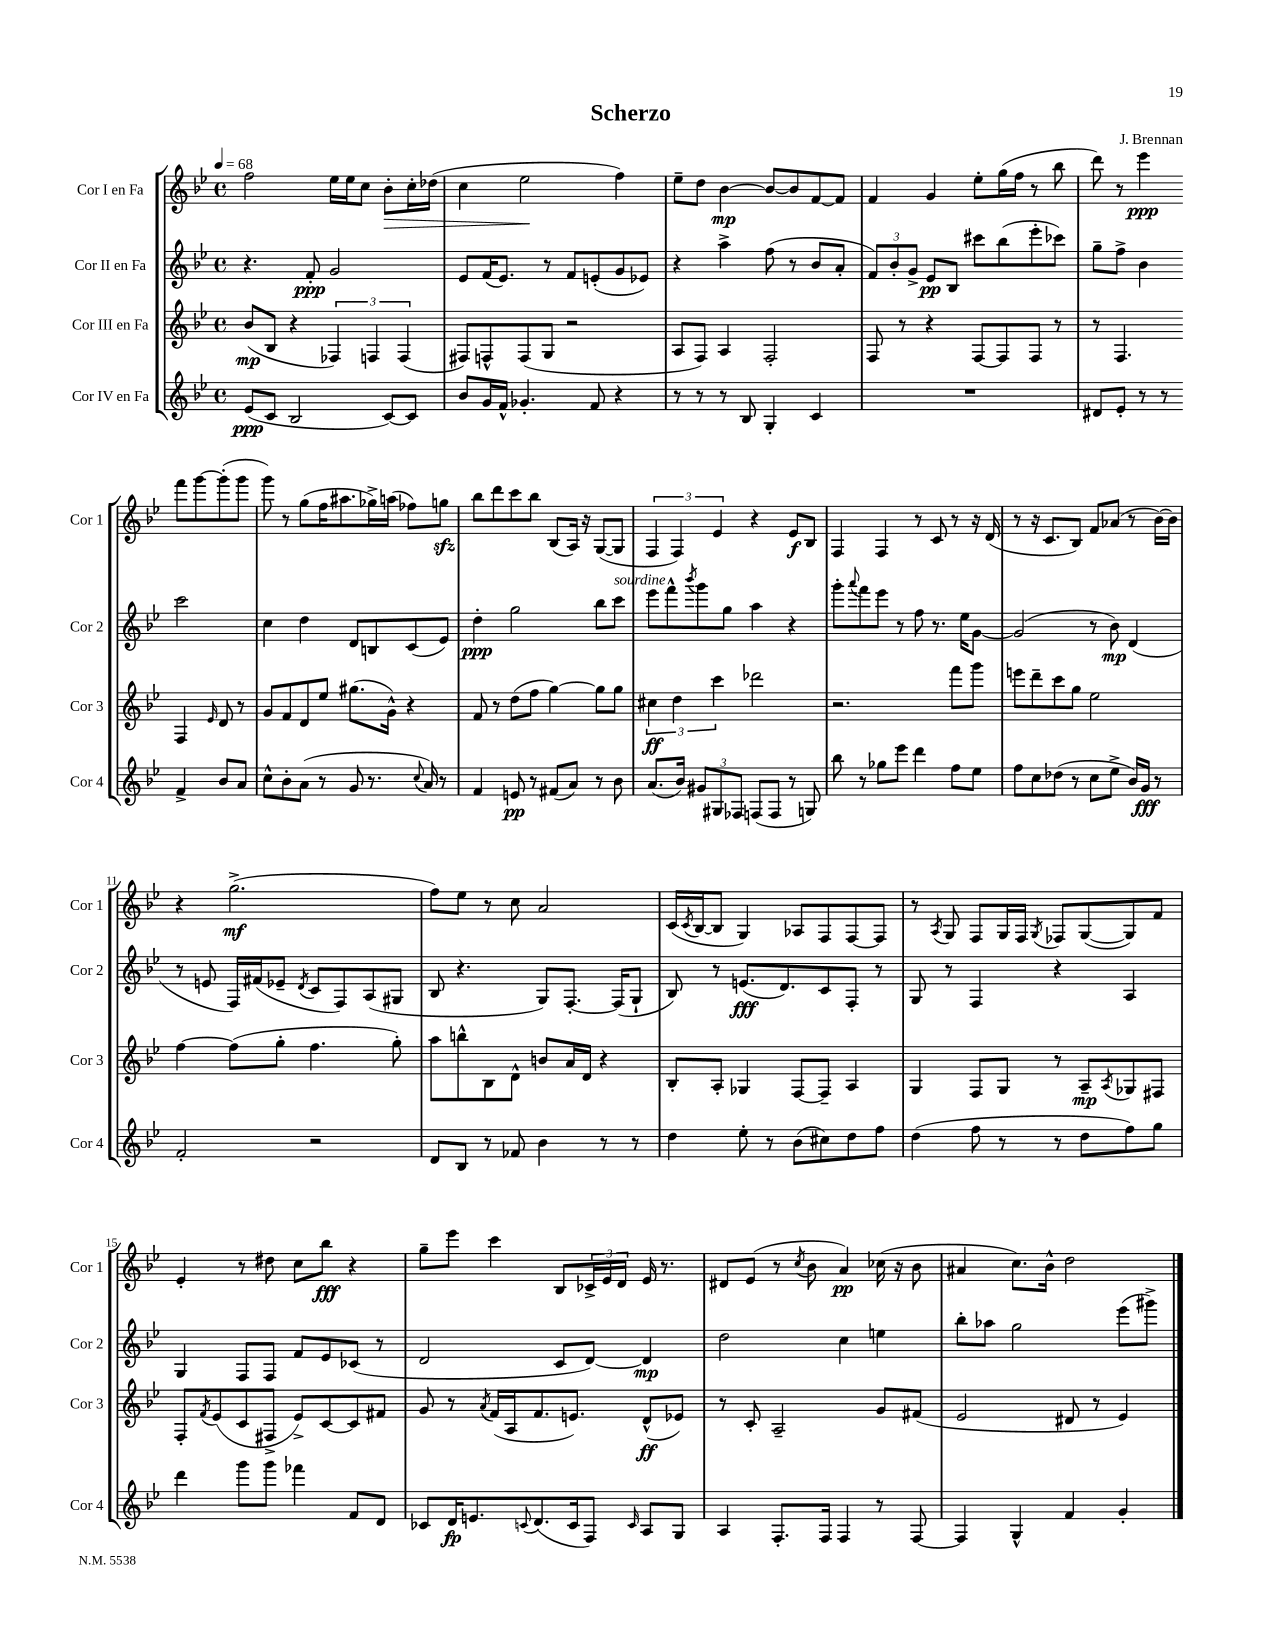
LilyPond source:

\header { title = "Scherzo" composer = "J. Brennan" }
<<
\new StaffGroup <<
\new Staff = "s0" \with { instrumentName = "Cor I en Fa" shortInstrumentName = "Cor 1" } {
    \clef treble \key bes \major \defaultTimeSignature \time 4/4 \tempo 4 = 68
    f''2 ees''16 ees''16 c''8 bes'8-.\> c''16-. des''16( |
    c''4 ees''2\! f''4) |
    ees''8-- d''8 bes'4~\mp bes'8~ bes'8 f'8~ f'8 |
    f'4 g'4 ees''8-. g''16( f''16 r8 bes''8 |
    d'''8) r8 ees'''4\ppp f'''8 g'''8~ g'''8-.( g'''8 |
    g'''8) r8 g''8( f''16 ais''8. ges''16->) a''16( fes''8) g''8\sfz |
    bes''8 d'''8 c'''8 bes''8 bes8( a16) r16 g8~( g8 |
    \tuplet 3/2 { f4 f4) ees'4 } r4 ees'8\f bes8 |
    f4 f4 r8 c'8 r8 r16 d'16( |
    r8 r16 c'8. bes8) f'8 aes'8( r8 bes'16~) bes'16 |
    r4 g''2.->\mf( |
    f''8) ees''8 r8 c''8 a'2 |
    c'16( \acciaccatura { c'8 } bes16~ bes8 g4) aes8 f8 f8~ f8 |
    r8 \acciaccatura { a8 } g8 f8 g16 f16 \acciaccatura { g8 } fes8 g8~( g8) f'8 |
    ees'4-. r8 dis''8 c''8 bes''8\fff r4 |
    g''8-- ees'''8 c'''4 bes8 \tuplet 3/2 { ces'16-> ees'16 d'16 } ees'16 r8. |
    dis'8 ees'8( r8 \acciaccatura { c''8 } bes'8 a'4\pp) ces''16( r16 bes'8 |
    ais'4 c''8.) bes'16-^ d''2 \bar "|." |
}
\new Staff = "s1" \with { instrumentName = "Cor II en Fa" shortInstrumentName = "Cor 2" } {
    \clef treble \key bes \major \defaultTimeSignature \time 4/4
    r4. f'8-.\ppp g'2 |
    ees'8 f'16( ees'8.) r8 f'8 e'8-.( g'8 ees'8) |
    r4 a''4-> f''8( r8 bes'8 a'8-. |
    \tuplet 3/2 { f'8) bes'8-. g'8-> } ees'8\pp bes8 cis'''8 bes''8( ees'''8-. ces'''8) |
    g''8-- f''8-> bes'4 c'''2 |
    c''4 d''4 d'8 b8 c'8( ees'8) |
    d''4-.\ppp g''2 bes''8 c'''8^\markup { \italic "sourdine" } |
    ees'''8 f'''8-^ \acciaccatura { bes'''8 } g'''8 g''8 a''4 r4 |
    g'''8-. \appoggiatura { a'''8 } f'''8 ees'''8 r8 f''8 r8. ees''16 g'8~ |
    g'2( r8 bes'8\mp) d'4( |
    r8 e'8 f16) fis'16( ees'8-- \acciaccatura { d'8 } c'8 f8) a8( gis8 |
    bes8 r4. g8) f8.~-. f16( g8-! |
    bes8) r8 e'8.\fff( d'8.) c'8 f8-. r8 |
    g8 r8 f4 r4 a4 |
    g4 f8 f8 f'8 ees'8 ces'8( r8 |
    d'2 c'8 d'8~) d'4\mp |
    d''2 c''4 e''4 |
    bes''8-. aes''8 g''2 ees'''8( gis'''8->) \bar "|." |
}
\new Staff = "s2" \with { instrumentName = "Cor III en Fa" shortInstrumentName = "Cor 3" } {
    \clef treble \key bes \major \defaultTimeSignature \time 4/4
    bes'8\mp( bes8 r4 \tuplet 3/2 { fes4) f4 f4( } |
    fis8) f8-^ f8( g8 r2 |
    a8 f8) a4 f2-. |
    f8 r8 r4 f8~ f8 f8 r8 |
    r8 f4. f4 \grace { ees'16 } d'8 r8 |
    g'8 f'8 d'8 ees''8 gis''8.( g'16-^) r4 |
    f'8 r8 d''8( f''8 g''4~) g''8 g''8 |
    \tuplet 3/2 { cis''4\ff d''4 c'''4 } des'''2 |
    r2. f'''8 g'''8 |
    e'''8 d'''8-- c'''8 g''8 ees''2 |
    f''4~ f''8( g''8-. f''4. g''8-.) |
    a''8 b''8-^ bes8 d'8-^ b'8 a'16 d'16 r4 |
    bes8-. a8-. ges4 f8~ f8-- a4 |
    g4 f8 g8 r8 a8--\mp \acciaccatura { a8 } ges8 fis8 |
    f8-. \acciaccatura { f'8 } ees'8( c'8 fis8-> ees'8->) c'8~ c'8 fis'8 |
    g'8 r8 \acciaccatura { a'8 } f'16( a16 f'8. e'8.) d'8-^\ff( ees'8) |
    r8 c'8-. a2-- g'8 fis'8( |
    ees'2 dis'8 r8 ees'4) \bar "|." |
}
\new Staff = "s3" \with { instrumentName = "Cor IV en Fa" shortInstrumentName = "Cor 4" } {
    \clef treble \key bes \major \defaultTimeSignature \time 4/4
    ees'8\ppp( c'8 bes2 c'8~) c'8 |
    bes'8 g'16 f'16-^ ges'4.-. f'8 r4 |
    r8 r8 r8 bes8 g4-. c'4 |
    R1 |
    dis'8 ees'8-. r8 r8 f'4-> bes'8 a'8 |
    c''8-^ bes'8-. a'8( r8 g'8 r8. \appoggiatura { c''8 } a'16) r8 |
    f'4 e'8\pp r8 fis'8( a'8) r8 bes'8 |
    a'8.( bes'16) \tuplet 3/2 { gis'8 gis8 fes8 } f8( f8 r8 g8) |
    bes''8 r8 ges''8 ees'''8 d'''4 f''8 ees''8 |
    f''8 c''8 des''8( r8 c''8 ees''8-> bes'16) g'16\fff r8 |
    f'2-. r2 |
    d'8 bes8 r8 fes'8 bes'4 r8 r8 |
    d''4 ees''8-. r8 bes'8( cis''8) d''8 f''8 |
    d''4( f''8 r8 r8 d''8 f''8) g''8 |
    d'''4 g'''8 g'''8 fes'''4 f'8 d'8 |
    ces'8 d'16\fp e'8. \appoggiatura { c'8 } d'8.( c'16 f8) \grace { c'16 } a8 g8 |
    a4 f8.-. f16 f4 r8 f8~ |
    f4 g4-^ f'4 g'4-. \bar "|." |
}
>>
>>
